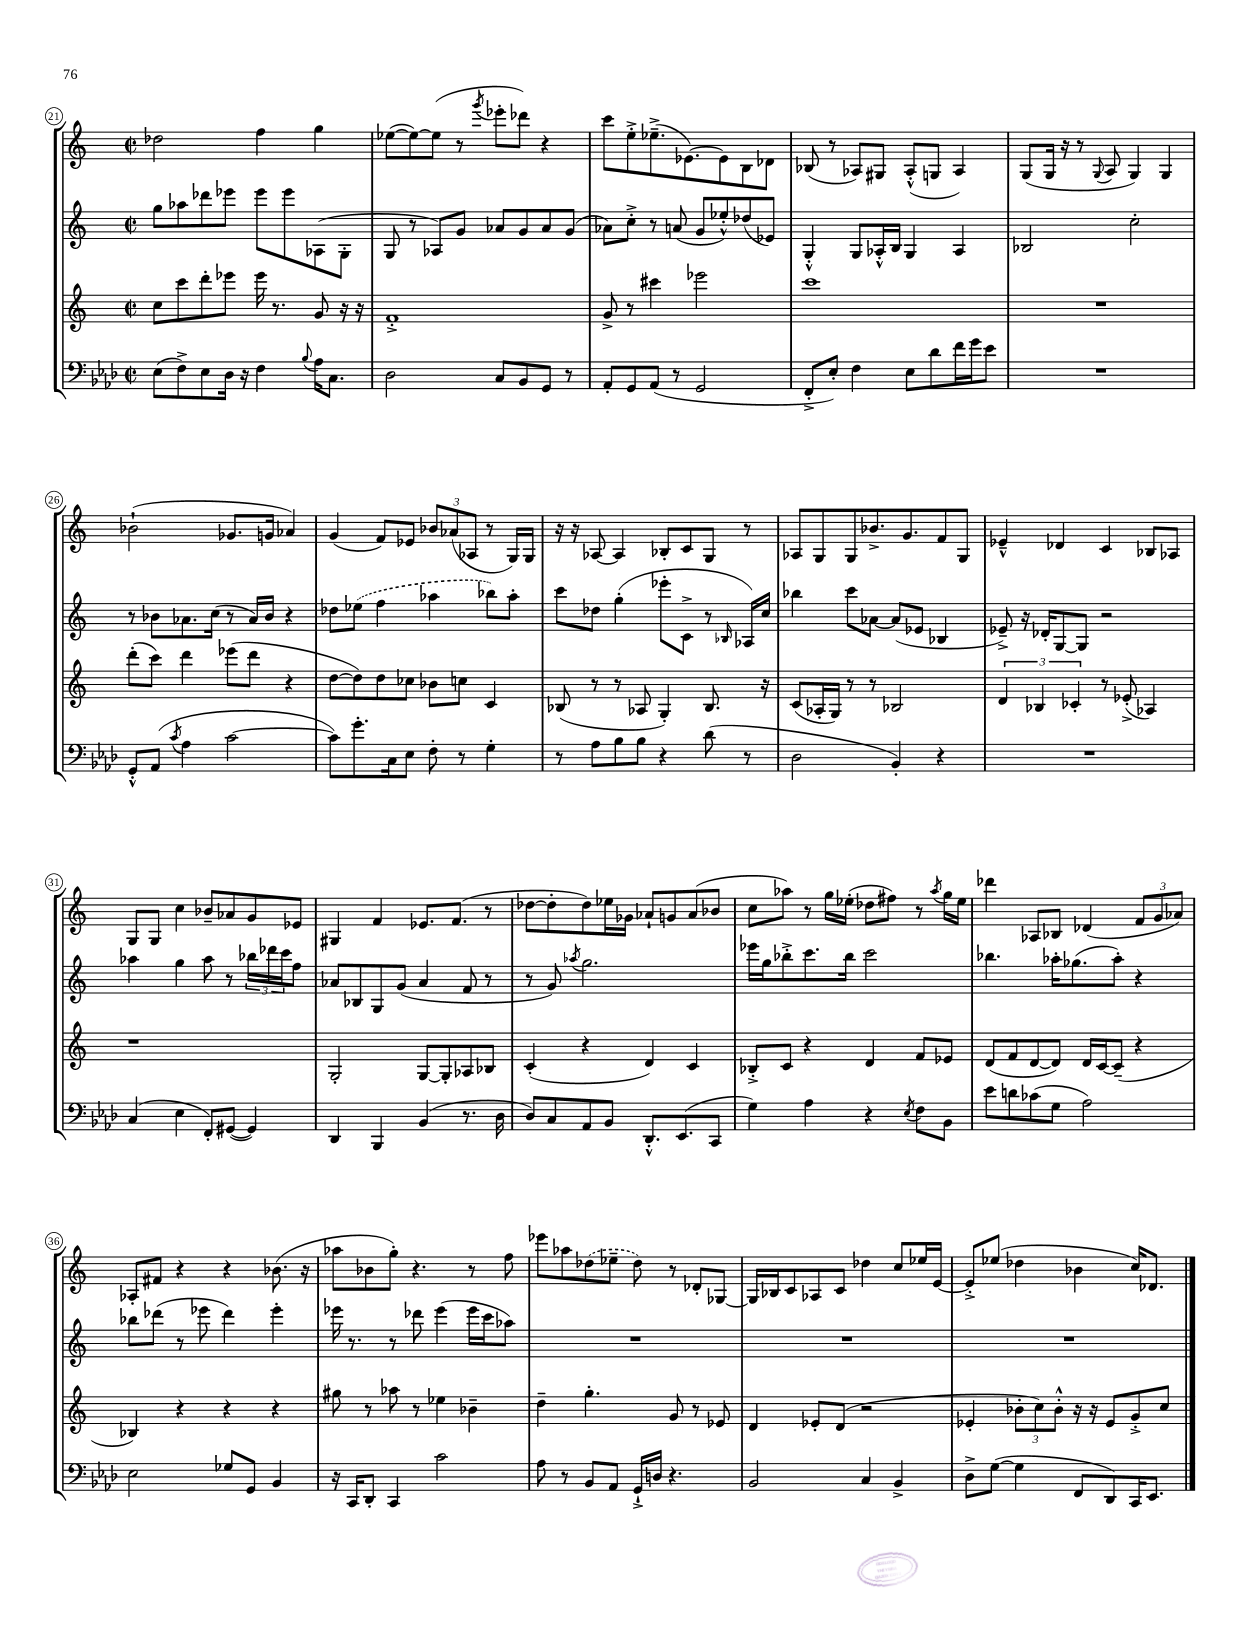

**kern	**kern	**kern	**kern
*staff4	*staff3	*staff2	*staff1
*clefF4	*clefG2	*clefG2	*clefG2
*k[b-e-a-d-]	*k[]	*k[]	*k[]
*M2/2	*M2/2	*M2/2	*M2/2
*met(c|)	*met(c|)	*met(c|)	*met(c|)
(8E-	8cc	8gg	2dd-
8F^)	8ccc	8aa-	.
8E-	8ddd'	8ddd-	.
16D-	8eee-	8eee-	.
16r	.	.	.
4F	16eee-	8eee-	4ff
.	8.r	.	.
.	.	8eee-	.
8qqB-	.	.	.
16A-	8g	(8A-	4gg
8.C	.	.	.
.	16r	8G'	.
.	16r	.	.
=	=	=	=
2D-	1f'^	8G	([8ee-
.	.	8r	8ee-_)
.	.	8A-)	(8ee-]
.	.	8g	8r
.	.	.	8qggg
8C	.	8a-	8eee-'
8BB-	.	8g	8ddd-)
8GG	.	8a-	4r
8r	.	(8g	.
=	=	=	=
8AA-'	8g^	8a-)	8ccc
8GG	8r	8cc'^	8ee'^
(8AA-	4ccc#	8r	(8.ee-~^
8r	.	(8a	.
.	.	.	[8.e-)
2GG	2eee-	8g	.
.	.	8ee-'^^)	8e-]
.	.	(8dd-	8B
.	.	8e-)	8d-
=	=	=	=
8FF'^	1ccc	4G'^^	(8B-
8E-')	.	.	8r
4F	.	8G	8A-)
.	.	16A-'^^	8G#
.	.	16B	.
8E-	.	4G	(8A-'^^
8d-	.	.	8G
16f	.	4A-	4A-)
16g	.	.	.
8e-	.	.	.
=	=	=	=
1r	1r	2B-	(8G
.	.	.	16G
.	.	.	16r
.	.	.	8r
.	.	.	8qqG
.	.	.	8A
.	.	2cc'	4G)
.	.	.	4G
=	=	=	=
8GG'^^	(8ddd'	8r	(2b-`
(8AA-	8ccc)	8b-	.
8qc	.	.	.
4A-	4ddd	8.a-	.
.	.	(16cc	.
[2c	(8eee-	8r	8.g-
.	8ddd	16a-)	.
.	.	16b-	16g
.	4r	4r	4a-)
=	=	=	=
8c])	[8dd	8dd-	(4g
8.g'	8dd])	(8ee-	.
.	8dd	4ff	8f)
16C	.	.	.
8E-	8cc-	.	8e-
8F'	8b-	4aa-	12b-
.	.	.	(12a-
8r	8cc	.	.
.	.	.	12A-
4G'	4c	8bb-)	8r
.	.	8aa-'	16G)
.	.	.	16G
=	=	=	=
8r	(8B-	8ccc	16r
.	.	.	16r
8A-	8r	8dd-	[8A-
8B-	8r	(4gg'	4A-]
8B-	8A-	.	.
4r	4G')	8eee-'	8B-'
.	.	8c^	8c
(8d-	8.B-	8r	8G
.	.	16qqB-	.
8r	.	16A-)	8r
.	16r	16cc	.
=	=	=	=
2D-	(8c	4bb-	8A-
.	16A-'	.	8G
.	16G)	.	.
.	8r	8ccc	8G
.	8r	[8a-	8.b-^
4BB-')	2B-	(8a-]	.
.	.	.	8.g
.	.	8e-	.
4r	.	4B-	8f
.	.	.	8G
=	=	=	=
1r	6d	8e-~^)	4e-~^^
.	.	16r	.
.	6B-	.	.
.	.	16d-'	.
.	.	[8G	4d-
.	6c-'	.	.
.	.	8G]	.
.	8r	2r	4c
.	(8e-'^	.	.
.	4A-)	.	8B-
.	.	.	8A-
=	=	=	=
(4C	1r	4aa-	8G
.	.	.	8G
4E-	.	4gg	4cc
8FF')	.	8aa-	8b-~
([8GG#	.	8r	8a-
4GG#])	.	24bb-	8g
.	.	24ddd-	.
.	.	24ccc	.
.	.	8ff	8e-
=	=	=	=
4DD-	2G'	8a-	4G#
.	.	8B-	.
4BBB-	.	8G	4f
.	.	(8g	.
(4BB-	[8G	4a-	8.e-
.	8G']	.	.
.	.	.	(8.f
8.r	8A-	8f	.
.	8B-	8r	8r
16D-	.	.	.
=	=	=	=
8D-)	(4c'	8r	[8dd-
8C	.	8g)	8dd-']
.	.	8qaa-	.
8AA-	4r	2.gg	8dd-)
8BB-	.	.	16ee-
.	.	.	16g-
8.DD-'^^	4d)	.	8a-`
.	.	.	8g
(8.EE-	.	.	.
.	4c	.	(8a-
8CC	.	.	8b-
=	=	=	=
4G)	8B-'^	16eee-	8cc
.	.	16gg	.
.	8c	8bb-'^	8aa-)
4A-	4r	8.ccc	8r
.	.	.	16gg
.	.	16bb-	(16ee-'
4r	4d	2ccc	8dd-
.	.	.	8ff#)
8qE-	.	.	.
8F	8f	.	8r
.	.	.	8qaa-
8BB-	8e-	.	16gg
.	.	.	16ee-
=	=	=	=
8e-	(8d	4.bb-	4ddd-
8d	8f	.	.
(8c-	[8d	.	8A-
8G	8d])	16aa-'	8B-
.	.	(8.gg-	.
2A-)	16d	.	(4d-
.	[16c	.	.
.	(8c~]	8aa-')	.
.	4r	4r	12f
.	.	.	12g
.	.	.	12a-)
=	=	=	=
2E-	4B-)	8bb-	8A-'
.	.	(8ddd-	8f#
.	4r	8r	4r
.	.	8eee-	.
8G-	4r	4ddd-)	4r
8GG	.	.	.
4BB-	4r	4eee-'	(8.b-
.	.	.	16r
=	=	=	=
16r	8gg#	16eee-	8aa-
16CC	.	8.r	.
8DD-'	8r	.	8b-
4CC	8aa-	8r	8gg')
.	8r	8ddd-	4.r
2c	4ee-	(4eee-	.
.	4b-~	16eee-	8r
.	.	16ccc	.
.	.	8aa-)	8ff
=	=	=	=
8A-	4dd~	1r	8eee-
8r	.	.	8aa-
8BB-	4.gg'	.	(8dd-
8AA-	.	.	8ee-~
16GG`^	.	.	8dd-)
16D	.	.	.
4.r	8g	.	8r
.	8r	.	8d-'
.	8e-	.	[8G-
=	=	=	=
2BB-	4d	1r	16G-]
.	.	.	16B-
.	.	.	8c
.	8e-'	.	8A-
.	(8d	.	8c
4C	2r	.	4dd-
4BB-^	.	.	8cc
.	.	.	16ee-
.	.	.	[16e
=	=	=	=
8D-^	4e-'	1r	8e'^]
([8G	.	.	(8ee-
4G]	12b-'	.	4dd-
.	12cc)	.	.
.	12b-'^^	.	.
8FF	16r	.	4b-
.	16r	.	.
8DD-)	8e-	.	.
16CC	8g'^	.	16cc)
8.EE-	.	.	8.d-
.	8cc	.	.
==	==	==	==
*-	*-	*-	*-
